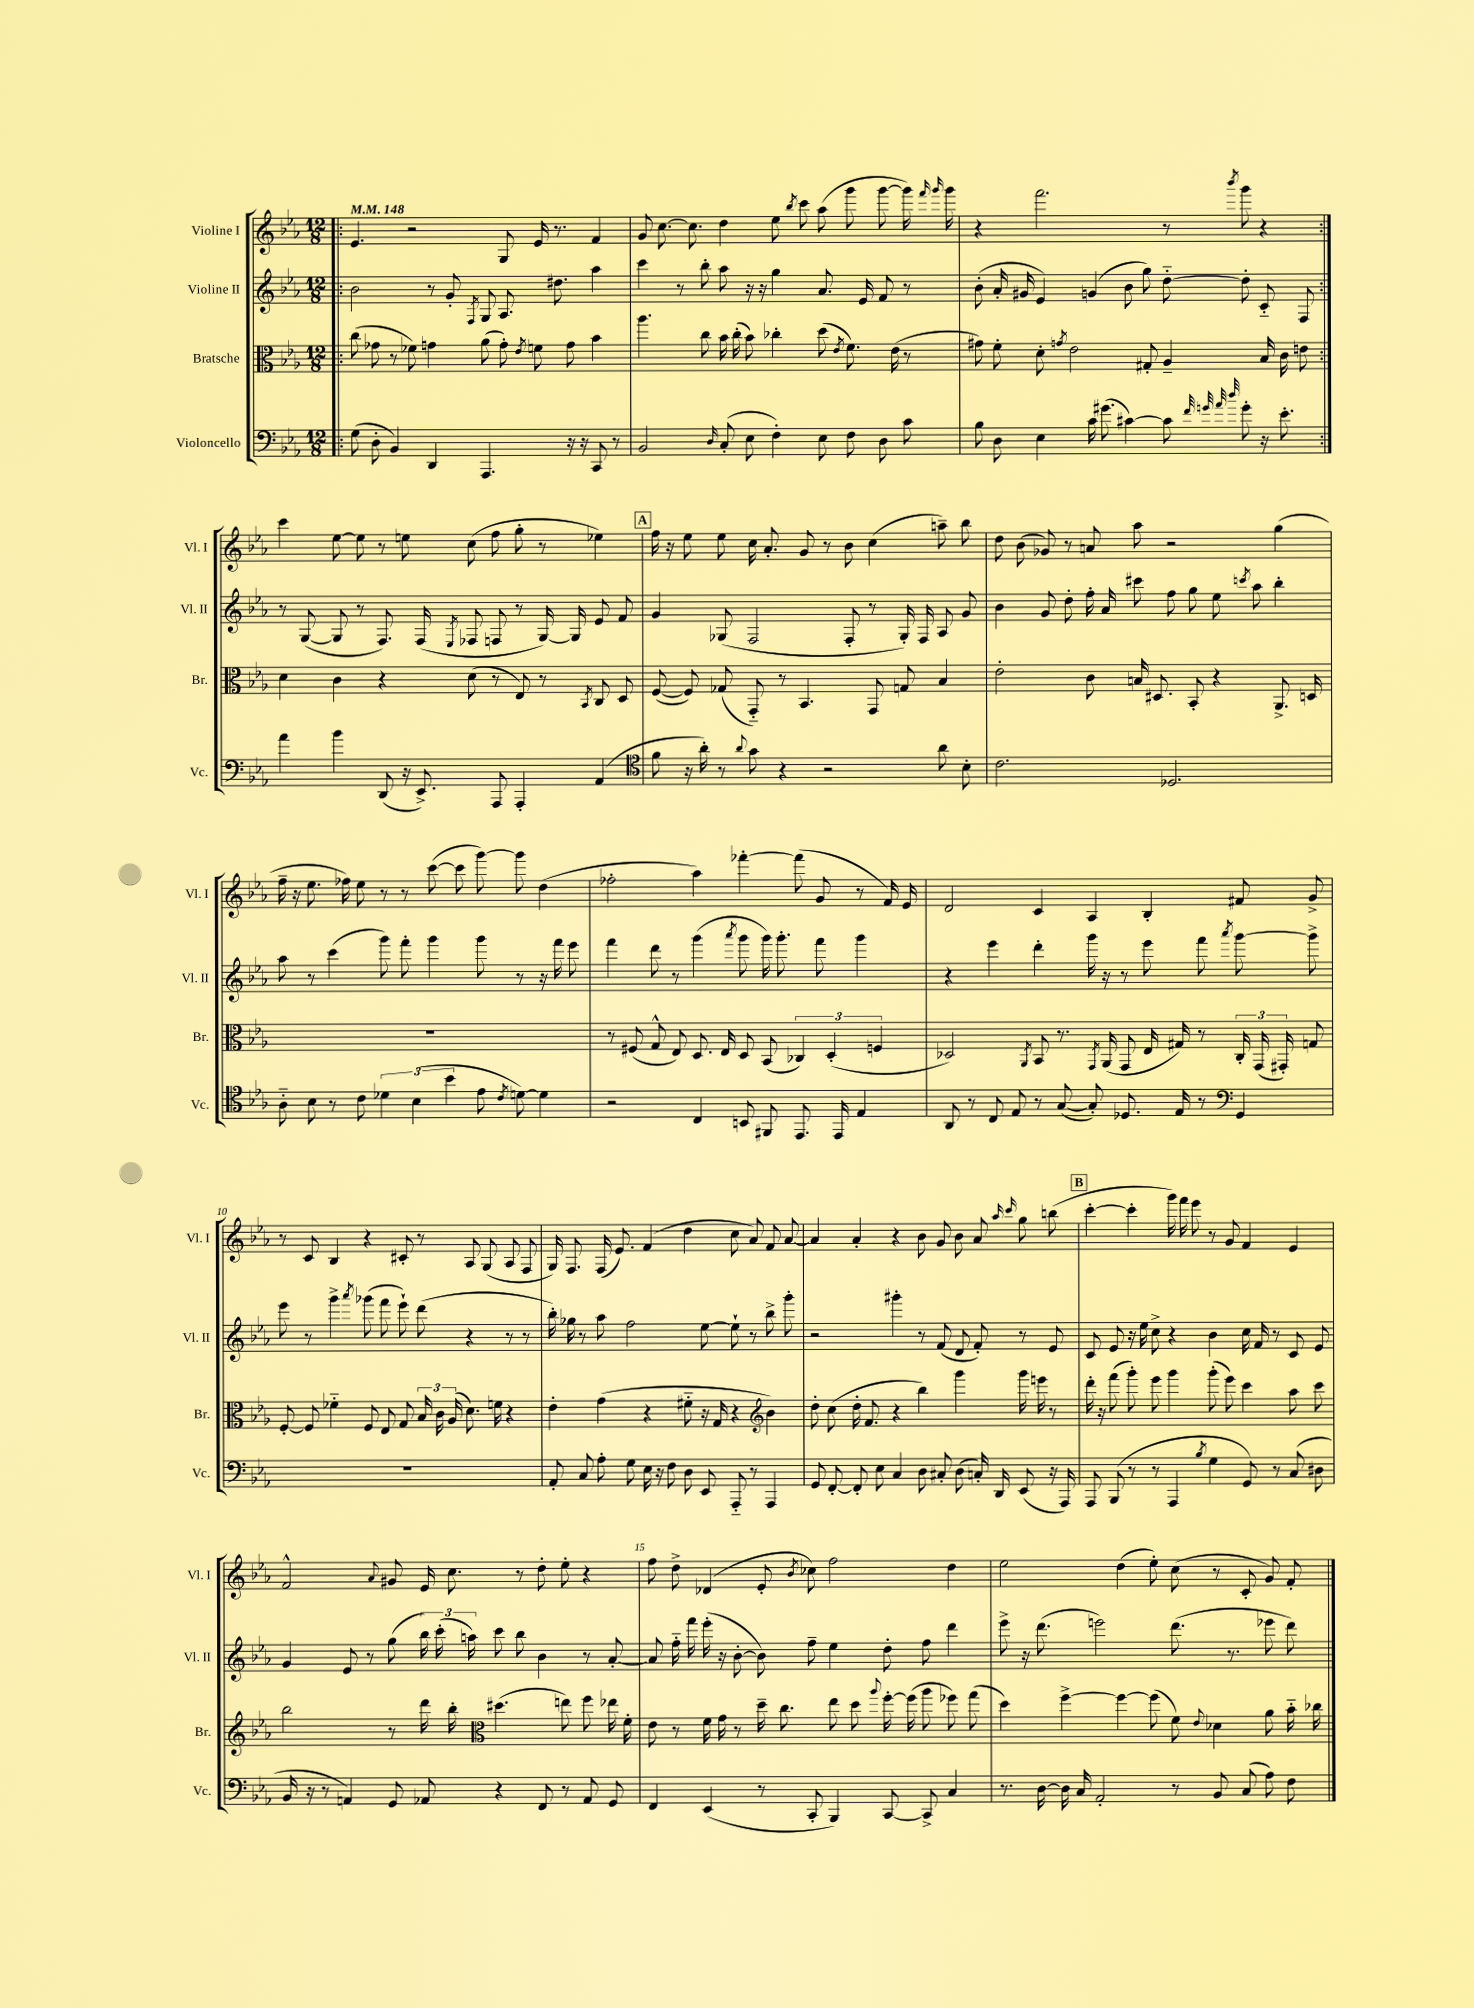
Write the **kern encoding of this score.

**kern	**kern	**kern	**kern
*staff4	*staff3	*staff2	*staff1
*clefF4	*clefC3	*clefG2	*clefG2
*k[b-e-a-]	*k[b-e-a-]	*k[b-e-a-]	*k[b-e-a-]
*M12/8	*M12/8	*M12/8	*M12/8
*MM148	*MM148	*MM148	*MM148
=!|:	=!|:	=!|:	=!|:
(8G\	(8cc\	2b-\	4.e-/
8D'\	8g-\	.	.
4BB-/)	8r	.	.
.	8f-\)	.	2r
4DD/	4g\	8r	.
.	.	8g'/	.
.	.	8qF/	.
4.AAA-/	(8a-\	8G/	.
.	8g'\)	8.A-/	8G/
.	8qe-/	.	.
.	8f\	.	16e-/
.	.	8.dd#\	8.r
16r	8g\	.	.
16r	.	.	.
8CC/	4b-\	4aa-\	4f/
8r	.	.	.
=	=	=	=
2BB-/	4.aa-\	4ccc\	8g/
.	.	.	[8.cc\
.	.	8r	.
.	.	.	8.cc\]
.	8cc\	8bb-'\	.
16qqD/	.	.	.
(8C'/	16b-\	8aa-\	4dd\
.	(16cc'\	.	.
8E-\	8b-\)	16r	.
.	.	16r	.
4F'\)	4cc-'\	4gg\	8ee-\
.	.	.	8qbb-/
.	.	.	8ccc\
8E-\	(8dd\	8.a-/	(8aa-\
.	8qe-/	.	.
8F\	8.f\)	.	8ggg\
.	.	16e-/	.
8D\	.	8f/	[8ggg\
.	(16e-\	.	.
8c\	8r	8r	16ggg\])
.	.	.	16qqfff/
.	.	.	16qqggg/
.	.	.	16ggg\
=	=	=	=
8B-\	8g#\)	(8b-'\	4r
8D\	8f'\	16a-'/	.
.	.	16g#/	.
4E-\	8d'\	4e-/)	2.fff\
.	8qg/	.	.
.	2e-\	.	.
16c\	.	(4g/	.
(8.g#\	.	.	.
[4c#\)	.	8b-\	.
.	8G#'/	8gg\)	.
8c#\]	4A-~/	[8dd'~\	8r
32qqf/	.	.	.
32qqg/	.	.	.
32qqa-/	.	.	.
32qqdd/	.	.	8qbbb-/
8g'\	.	8dd'\]	8ggg\
16r	16B-/	8c'~/	4r
8.e-'\	16c\	.	.
.	8e\	8F/	.
=:|!	=:|!	=:|!	=:|!
4a-\	4d\	8r	4ccc\
.	.	([8G/	.
4b-\	4c\	8G/]	[8ee-\
.	.	8r	8ee-\]
(8DD/	4r	8.F/)	8r
16r	.	.	8ee\
8.EE-^/)	.	(16F/	.
.	.	8qE-/	.
.	(8d\	8F-/	(8cc\
8AAA-/	8r	8F/	8ff\
4AAA-'/	8E-/)	8r	8gg'\
.	8r	[16G/)	8r
.	.	16G/]	.
.	8qBB-/	.	.
(4AA-/	8C/	8e-/	4ee-\)
.	8D/	8f/	.
=	=	=	=
*clefC4	*	*	*
8f\	([8F/	4g/	16ff\
.	.	.	16r
16r	8F/])	.	8ee-\
16a-'\)	.	.	.
8r	(8G-/	(8G-/	8ee-\
8qqa-/	.	.	.
8g\	8GG'~/)	2F/	16cc\
.	.	.	8.a-'/
4r	8r	.	.
.	4.BB-/	.	8g/
2r	.	.	8r
.	.	8F'/	8b-\
.	8GG/	8r	(4cc\
.	8G/	16G-'/)	.
.	.	16F/	.
8a-\	4B-/	8A-/	8aa~\)
8B-'\	.	8g/	8bb-\
=	=	=	=
2.c\	2e-'\	4b-\	8dd\
.	.	.	(8b-\
.	.	8g/	8g-/)
.	.	8dd'\	8r
.	8c\	16ff'\	8a/
.	.	16a-/	.
.	16B/	8ccc#\	8aa-\
.	8.D#/	.	.
2.D-/	.	8ff\	2r
.	8BB-'/	8gg\	.
.	4r	8ee-\	.
.	.	8qccc/	.
.	.	8aa-\	.
.	8.AA-^/	4bb-'\	(4gg\
.	16D/	.	.
=	=	=	=
8A-'~\	1.r	8aa-\	16ff~\
.	.	.	16r
8B-\	.	8r	8.ee-\
8r	.	(4ccc\	.
.	.	.	16ff-\)
8c\	.	.	8ee-\
6d-\	.	8ggg\)	8r
.	.	8fff'\	8r
(6B-\	.	.	.
.	.	4ggg\	([8ccc\
6b-\	.	.	.
.	.	.	8ccc\]
8e-\	.	8ggg\	[8ggg\)
8qc/	.	.	.
[8d\)	.	8r	8ggg\]
4d\]	.	16r	(4dd\
.	.	16fff\	.
.	.	8eee-\	.
=	=	=	=
2r	8r	4fff\	2ff-'\
.	(8F#/	.	.
.	8G^^/	8ddd\	.
.	8E-/)	8r	.
4C/	8.D/	(4ggg\	4aa-\)
.	16E-/	.	.
.	.	8qaaa-/	.
8BB/	8D/	8ggg\	[4fff-'\
8FF#/	(8BB-/	16ggg\)	.
.	.	8.ggg'\	.
8.EE-/	6C-/)	.	(8fff-\]
.	.	8fff\	8g/
.	(6D'/	.	.
16EE-/	.	.	.
4E-/	.	4ggg\	8r
.	6F/	.	.
.	.	.	16f/)
.	.	.	16e-/
=	=	=	=
8AA-/	2D-/)	4r	2d/
8r	.	.	.
8C/	.	4eee-\	.
8E-/	.	.	.
.	8qAA-/	.	.
8r	8BB-/	4ddd'\	4c/
([8G/	8.r	.	.
8G'/])	.	16ggg\	4A-/
.	8qGG/	.	.
.	(16AA-/	16r	.
8.D-/	8GG/	8r	.
.	16E-/	8eee-\	4B-'/
16E-/	16G#/)	.	.
8r	8r	8fff\	.
*clefF4	*	*	*
.	.	8qaaa-/	.
4GG/	24C'/	[8ggg\	8f#/
.	(24GG/	.	.
.	24GG#'/)	.	.
.	8G/	8ggg^\]	8g^/
=	=	=	=
1.r	[8F'/	8eee-\	8r
.	8F/]	8r	8c/
.	4f-'~\	4ggg^\	4B-/
.	.	8qaaa-/	.
.	8F/	(8ggg-\	4r
.	8E-/	8fff\	.
.	8G/	8eee-`\)	8c#'/
.	24B-/	(8ddd\	8r
.	24c\	.	.
.	(24A-/	.	.
.	8.d\)	4r	8A-/
.	.	.	(8G/
.	16f\	.	.
.	4r	8r	8A-/
.	.	8r	8F/
=	=	=	=
8AA-'/	4e-'\	16bb-'\)	16G/)
.	.	16gg-\	8.F/
8C/	.	8r	.
8A-'\	(4g\	8aa-\	(16F/
.	.	.	8.e-/)
8G\	.	2ff\	.
16E-\	4r	.	(4f/
16r	.	.	.
8F\	.	.	.
8D\	8f#'~\	.	4dd\
8EE-/	16r	[8ee-\	.
.	16G/	.	.
8AAA-'~/	4r	8ee-`\]	8cc\
8r	.	8r	8a-/)
*	*clefG2	*	*
4AAA-/	4b-\)	8bb-^\	8f/
.	.	8ggg'\	[8a-/
=	=	=	=
8GG/	8dd'\	2r	4a-/]
[8FF'/	(8cc\	.	.
8FF'/]	16dd'\	.	4a-'/
.	8.f/	.	.
8E-\	.	.	.
4C/	4r	4ggg#'\	4r
8D\	4bb-\)	8r	8b-\
8C#'/	.	(8f/	8g/
(8D\	4ggg\	8d/	8b-\
16C'/)	.	8f'/)	8a-/
16DD/	.	.	.
.	.	.	16qqaa-/
.	.	.	16qqccc/
(8EE-/	16ggg\	8r	8gg\
.	16eee\	.	.
16r	8r	8e-/	(8bb\
16AAA-/)	.	.	.
=	=	=	=
8AAA-/	16ddd'\	8c/	[4ccc'\
.	16r	.	.
(8BBB-/	(8fff\	8e-/	.
8r	8ggg'\)	16r	4ccc'\]
.	.	16ee-\	.
8r	8eee-\	8cc^\	.
4AAA-/	4ggg\	4r	16ggg\)
.	.	.	16fff\
.	.	.	8eee-\
8qB-/	.	.	.
4G\	(8ggg'\	4b-\	8r
.	8eee-\)	.	8g/
8GG/)	4ccc\	16cc\	4f/
.	.	16f/	.
8r	.	8r	.
(8C/	8aa-\	8c/	4e-/
8D#\	8ccc\	8e-/	.
=	=	=	=
16BB-/	2bb-\	4g/	2f^^/
16r	.	.	.
8r	.	.	.
4AA/)	.	8e-/	.
.	.	8r	.
.	.	.	8qqa-/
8GG/	8r	(8gg\	8g#/
8AA-/	16ddd\	24bb-\)	16e-/
.	.	(24ccc'\	.
.	16bb-'\	.	8.cc\
.	.	24aa\)	.
*	*clefC3	*	*
4r	(4.dd#\	8ccc\	.
.	.	8bb-\	8r
8FF/	.	4b-\	8dd'\
8r	8ee\)	.	8ee-'\
8AA-/	8ff\	8r	4r
8GG/	16ee-\	[8a-'/	.
.	16f'\	.	.
=	=	=	=
4FF/	8e-\	8a-/]	8ff\
.	8r	16ff'~\	8dd^\
.	.	16fff\	.
(4EE-/	16f\	(16eee-'\	(4d-/
.	16g\	16r	.
.	8r	[8b-'\	.
8r	16dd~\	8b-\])	8e-'/
.	8.cc\	.	.
.	.	.	8qb-/
8CC'/	.	8ff~\	8cc-\)
4BBB-/)	8ee-\	4ee-\	2ff\
.	8dd\	.	.
.	8qqaa-/	.	.
[8CC/	[16ff'\	8dd'\	.
.	(16ff\]	.	.
8CC^/]	8aa-\	8ff\	.
4C/	8ff-\)	4ddd\	4dd\
.	(8gg\	.	.
=	=	=	=
8.r	4dd\)	8eee-^\	2ee-\
.	.	16r	.
[16D\	.	(8.ddd\	.
16D\]	[4ff^\	.	.
16C/	.	.	.
2AA-'/	.	2eee\)	.
.	4ff\_	.	(4dd\
.	(8ff\]	.	8ee-'\)
8r	8f\)	(8.ddd\	(8cc\
.	8qqe-/	.	.
8BB-/	4d-\	.	8r
.	.	8.r	.
(8C/	.	.	8c'/
8A-\)	8a-\	8eee-\	8g/)
8F\	16b-'~\	8ddd\)	8f'/
.	16cc-\	.	.
==	==	==	==
*-	*-	*-	*-
